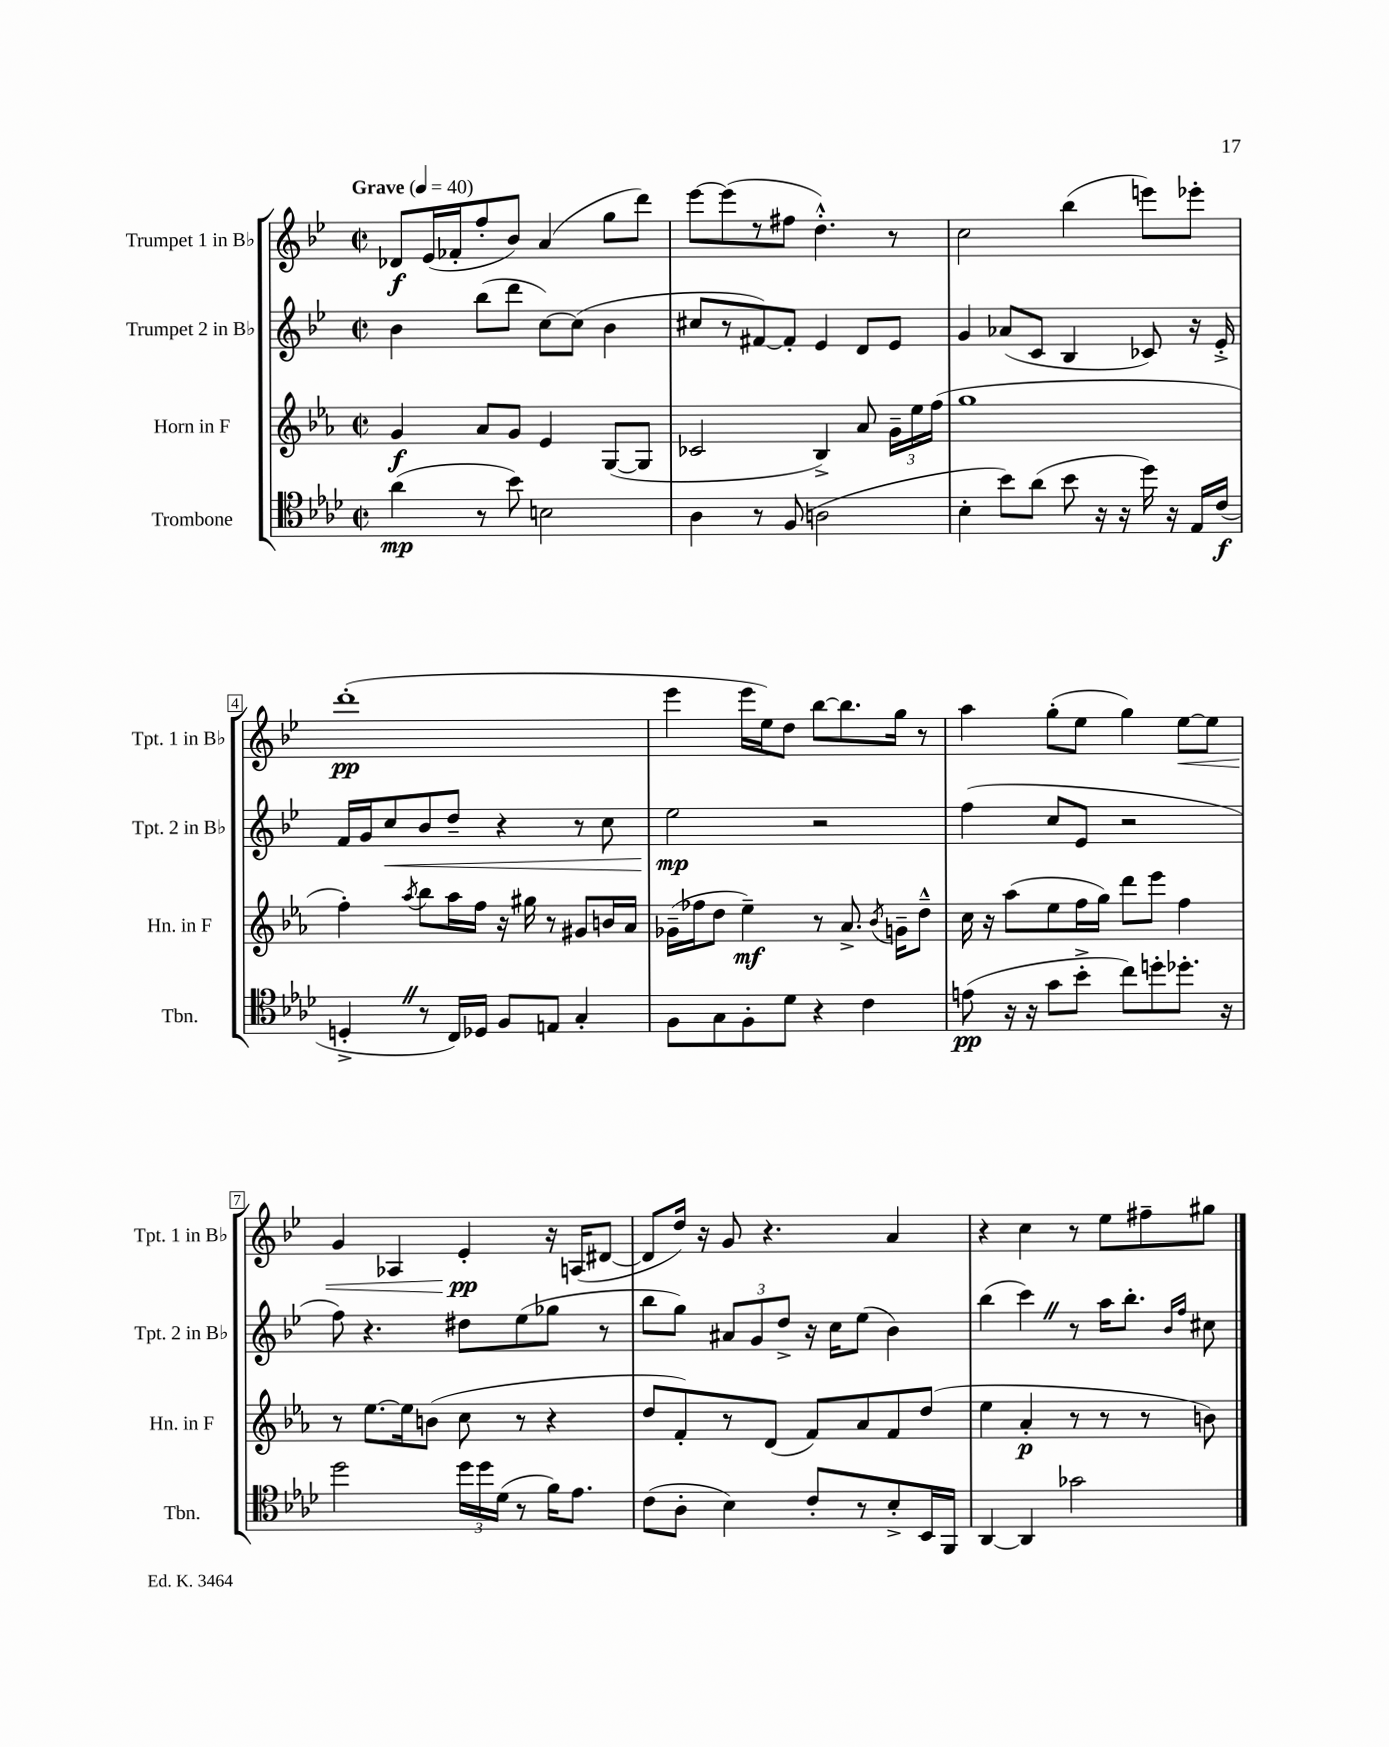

**kern	**dynam	**kern	**dynam	**kern	**dynam	**kern	**dynam
*part4	*part4	*part3	*part3	*part2	*part2	*part1	*part1
*staff4	*staff4	*staff3	*staff3	*staff2	*staff2	*staff1	*staff1
*I"Trombone	*	*I"Horn in F	*	*I"Trumpet 2 in B♭	*	*I"Trumpet 1 in B♭	*
*I'Tbn.	*	*I'Hn. in F	*	*I'Tpt. 2 in B♭	*	*I'Tpt. 1 in B♭	*
*clefC4	*	*clefG2	*	*clefG2	*	*clefG2	*
*k[b-e-a-d-]	*	*k[b-e-a-]	*	*k[b-e-]	*	*k[b-e-]	*
*M2/2	*	*M2/2	*	*M2/2	*	*M2/2	*
*met(c|)	*	*met(c|)	*	*met(c|)	*	*met(c|)	*
*MM40	*	*MM40	*	*MM40	*	*MM40	*
=1	=1	=1	=1	=1	=1	=1	=1
!	!	!	!	!	!	!LO:TX:a:B:t=Grave	!
(4a-\	mp	4g/	f	4b-\	.	8d-X/L	f
.	.	.	.	.	.	(16e-/L	.
.	.	.	.	.	.	16f-X'/J	.
8r	.	8a-/L	.	(8bb-\L	.	8ff'/	.
8b-\)	.	8g/J	.	8ddd\J	.	8b-/J)	.
2Bn\	.	4e-/	.	[8cc\L)	.	(4a/	.
.	.	.	.	(8cc\J]	.	.	.
.	.	([8G/L	.	4b-\	.	8gg\L	.
.	.	8G/J]	.	.	.	8ddd\J)	.
=2	=2	=2	=2	=2	=2	=2	=2
4A-\	.	2c-X/	.	8cc#X/L	.	[8eee-\L	.
.	.	.	.	8r	.	(8eee-\]	.
8r	.	.	.	[8f#X/)	.	8r	.
(8F/	.	.	.	8f#'/J]	.	8ff#X\J	.
2An\	.	4B-^/)	.	4e-/	.	4.dd'^^\)	.
.	.	8a-/	.	8d/L	.	.	.
.	.	24g~\LL	.	8e-/J	.	8r	.
.	.	24ee-\	.	.	.	.	.
.	.	(24ff\JJ	.	.	.	.	.
=3	=3	=3	=3	=3	=3	=3	=3
4B-'\	.	1gg	.	4g/	.	2cc\	.
8b-\L)	.	.	.	(8a-X/L	.	.	.
(8a-\J	.	.	.	8c/J	.	.	.
8b-\	.	.	.	4B-/	.	(4bb-\	.
16r	.	.	.	.	.	.	.
16r	.	.	.	.	.	.	.
16dd-\)	.	.	.	8c-X/)	.	8eeen\L)	.
16r	.	.	.	.	.	.	.
16E-/LL	.	.	.	16r	.	8eee-X'\J	.
(16c/JJ	f	.	.	16e-'^/	.	.	.
!!LO:LB:g=z
=4	=4	=4	=4	=4	=4	=4	=4
4Dn'^Z/	.	4ff'\)	.	16f/LL	.	(1ddd'	pp
.	.	.	.	16g/J	.	.	.
!	!	!	!	!	!LO:HP:b	!	!
.	.	.	.	8cc/	<	.	.
.	.	8qaa-/	.	.	.	.	.
8r	.	8bb-\L	.	8b-/	.	.	.
16C/LL)	.	16aa-\L	.	8dd~/J	.	.	.
16D-X/JJ	.	16ff\JJ	.	.	.	.	.
8F/L	.	16r	.	4r	.	.	.
.	.	16gg#X\	.	.	.	.	.
8En/J	.	8r	.	.	.	.	.
4G'/	.	8g#X/L	.	8r	.	.	.
.	.	16bn/L	.	8cc\	.	.	.
.	.	16a-/JJ	.	.	.	.	.
=5	=5	=5	=5	=5	=5	=5	=5
8F\L	.	(16g-X~\LL	.	2ee-\	mp	4eee-\	.
.	.	16ff-X\J	.	.	.	.	.
8G\	.	8dd\J	.	.	.	.	.
8F'\	.	4ee-~\)	mf	.	.	16eee-\LL	.
.	.	.	.	.	.	16ee-\J)	.
8d-\J	.	.	.	.	.	8dd\J	.
4r	.	8r	.	2r	[	[8bb-\L	.
.	.	8.a-^/	.	.	.	8.bb-\]	.
4c\	.	.	.	.	.	.	.
.	.	8qb-/	.	.	.	.	.
.	.	16gn~\KL	.	.	.	16gg\Jk	.
.	.	8dd~^^\J	.	.	.	8r	.
=6	=6	=6	=6	=6	=6	=6	=6
(8en\	pp	16cc\	.	(4ff\	.	4aa\	.
.	.	16r	.	.	.	.	.
16r	.	(8aa-\L	.	.	.	.	.
16r	.	.	.	.	.	.	.
8g\L	.	8ee-\	.	8cc/L	.	(8gg'\L	.
8b-'^\J	.	16ff\L	.	8e-/J	.	8ee-\J	.
.	.	16gg\JJ)	.	.	.	.	.
8cc\L)	.	8ddd\L	.	2r	.	4gg\)	.
8ddn'\	.	8eee-\J	.	.	.	.	.
!	!	!	!	!	!	!	!LO:HP:b
8.dd-X'\J	.	4ff\	.	.	.	[8ee-\L	<
.	.	.	.	.	.	8ee-\J]	.
16r	.	.	.	.	.	.	.
!!LO:LB:g=z
=7	=7	=7	=7	=7	=7	=7	=7
2dd-\	.	8r	.	8ff\)	.	4g/	.
.	.	[8.ee-\L	.	4.r	.	.	.
.	.	.	.	.	.	4A-X/	.
.	.	16ee-\k]	.	.	.	.	.
.	.	(8bn\J	.	.	.	.	.
24dd-\LL	.	8cc\	.	8dd#X\L	.	4e-'/	pp
24dd-\	.	.	.	.	.	.	.
(24d-\JJ	.	.	.	.	.	.	.
8r	.	8r	.	(8ee-\	.	.	.
16f\KL)	.	4r	.	8gg-X\J	.	16r	[
8.e-\J	.	.	.	.	.	(16An/KL	.
.	.	.	.	8r	.	[8d#X/J	.
=8	=8	=8	=8	=8	=8	=8	=8
(8c\L	.	8dd/L	.	8bb-\L	.	8d#/L]	.
8A-'\J	.	8f'/)	.	8gg\J)	.	16dd/Jk)	.
.	.	.	.	.	.	16r	.
4B-\)	.	8r	.	12a#X/L	.	8g/	.
.	.	.	.	12g/	.	.	.
.	.	(8d/J	.	.	.	4.r	.
.	.	.	.	12dd^/J	.	.	.
8c'/L	.	8f/L)	.	16r	.	.	.
.	.	.	.	16cc\KL	.	.	.
8r	.	8a-/	.	(8ee-\J	.	.	.
8B-'^/	.	8f/	.	4b-\)	.	4a/	.
16BB-/L	.	(8dd/J	.	.	.	.	.
16FF/JJ	.	.	.	.	.	.	.
=9	=9	=9	=9	=9	=9	=9	=9
[4AA-/	.	4ee-\	.	(4bb-\	.	4r	.
4AA-/]	.	4a-'/	p	4cccZ\)	.	4cc\	.
2g-X\	.	8r	.	8r	.	8r	.
.	.	8r	.	16aa\KL	.	8ee-\L	.
.	.	.	.	8.bb-'\J	.	.	.
.	.	8r	.	.	.	8ff#X~\	.
.	.	.	.	16qqb-/LL	.	.	.
.	.	.	.	16qqff/JJ	.	.	.
.	.	8bn\)	.	8cc#X\	.	8gg#X\J	.
==	==	==	==	==	==	==	==
*-	*-	*-	*-	*-	*-	*-	*-
